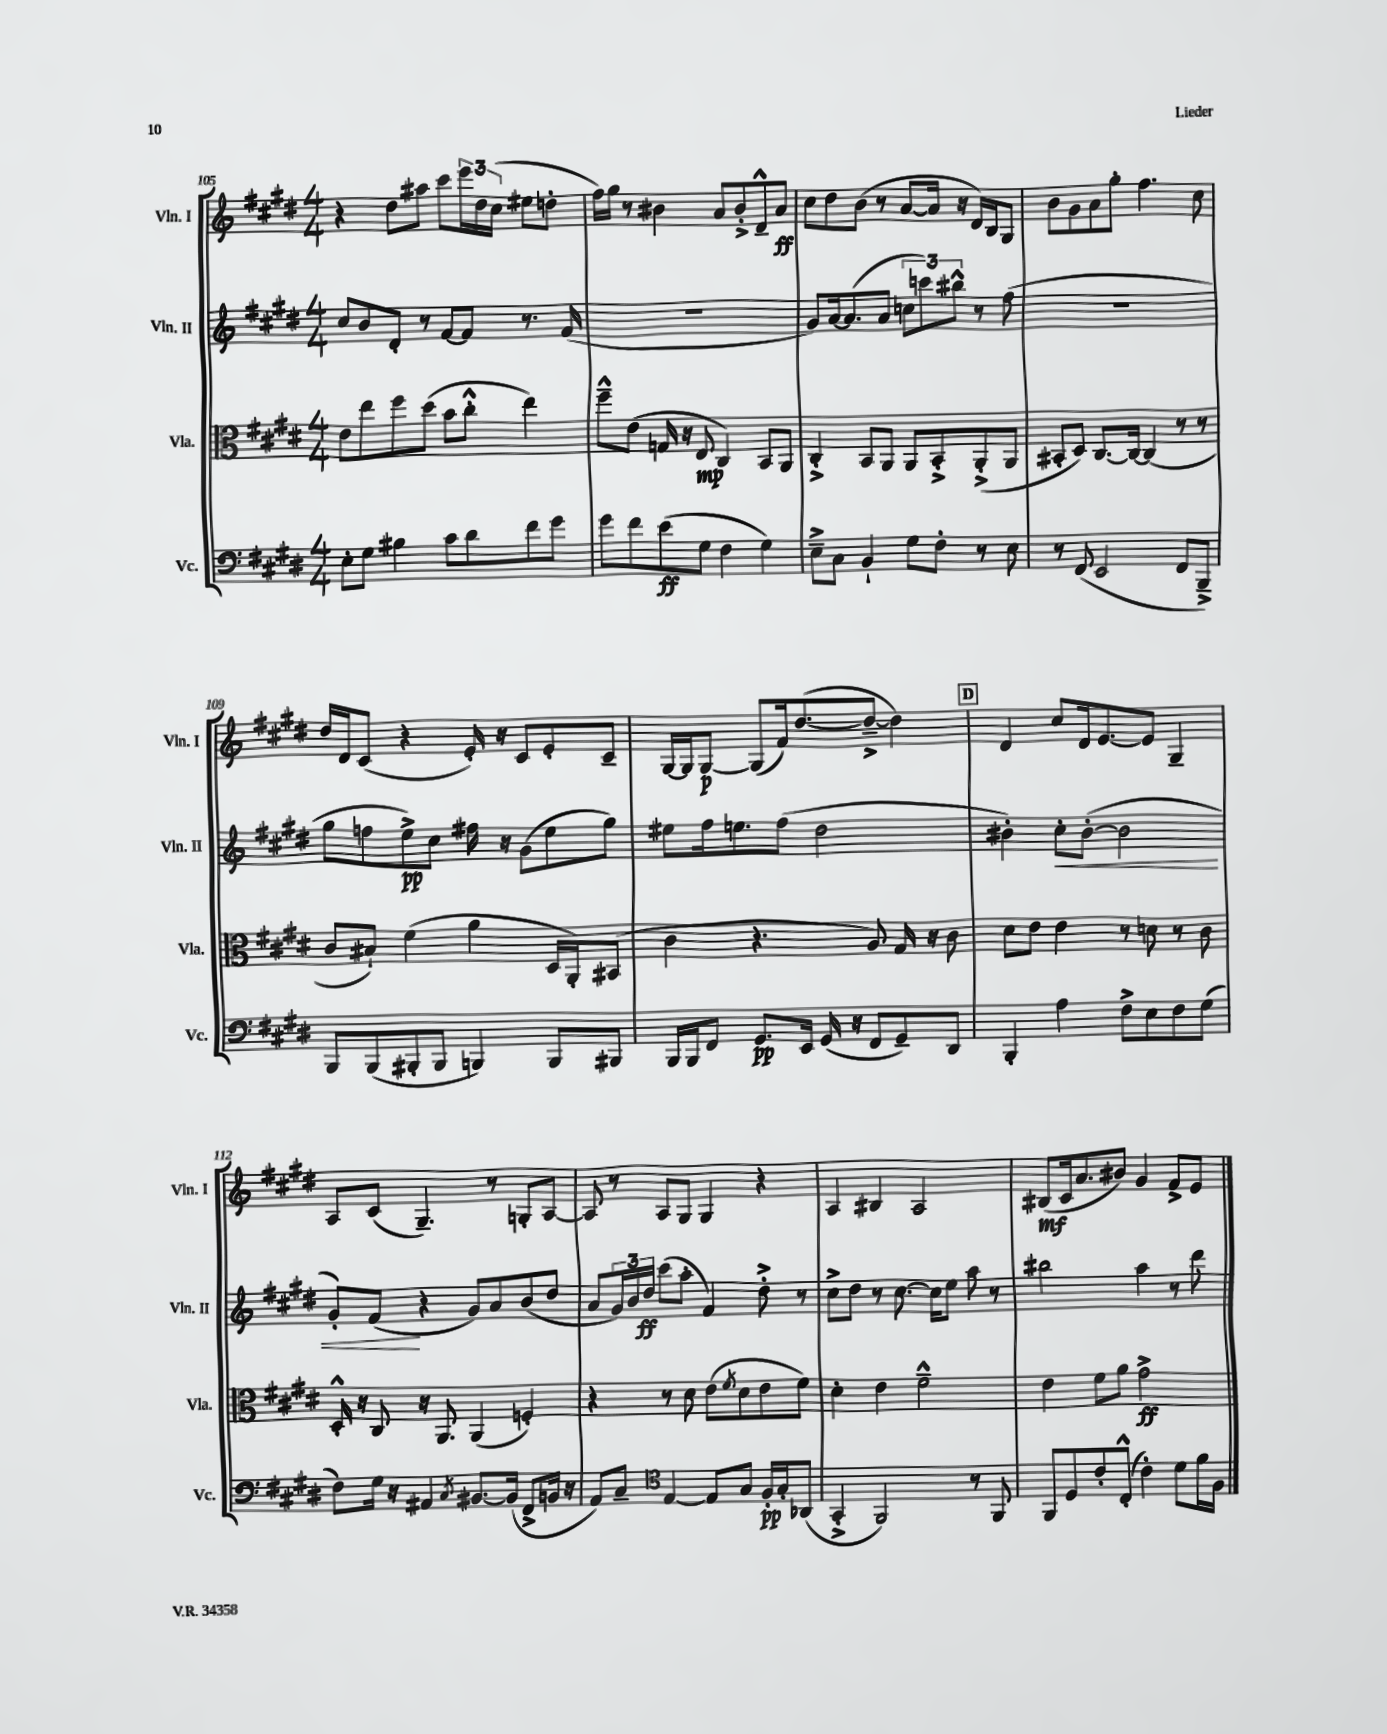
<<
\new StaffGroup <<
\new Staff = "s0" \with { instrumentName = "Vln. I" shortInstrumentName = "Vln. I" } {
    \clef treble \key e \major \numericTimeSignature \time 4/4
    r4 dis''8 ais''8 cis'''8 \tuplet 3/2 { e'''16 dis''16 cis''16( } eis''8 d''8-. |
    fis''16) gis''16 r8 bis'4 a'8 bis'8-.-> dis'8---^ a'8\ff |
    cis''8 dis''8 b'8( r8 a'8~ a'16 r16 dis'16) b16 gis8 |
    b'8 gis'8 a'8 gis''8-. fis''4. cis''8 |
    dis''16 dis'16 cis'8( r4 e'16-.) r16 cis'8 e'8-. cis'8-- |
    gis16~ gis16 gis8~\p gis8( fis'16) dis''8.~( dis''8~---> dis''4) |
    \mark \markup { \box "D" } dis'4 cis''8 dis'16 e'8.~ e'8 gis4-- |
    a8 cis'8( gis4.--) r8 g8-. a8~ |
    a8 r8 a8 gis8 gis4 r4 |
    a4 bis4 a2 |
    bis8\mf( cis'16 a'8. bis'8) gis'4 fis'8-> e'8 \bar "|." |
}
\new Staff = "s1" \with { instrumentName = "Vln. II" shortInstrumentName = "Vln. II" } {
    \clef treble \key e \major \numericTimeSignature \time 4/4
    cis''8 b'8 dis'8-. r8 fis'8~ fis'8 r8. fis'16( |
    R1 |
    gis'8) a'16~ a'8.( a'8 \tuplet 3/2 { c''8 c'''8) bis''8-^ } r8 fis''8( |
    R1 |
    gis''8 f''8 e''8->\pp) cis''8 fis''16 r16 gis'8( e''8 gis''8) |
    eis''8 fis''16 e''8. fis''8( dis''2 |
    \mark \markup { \box "D" } bis'4-.) cis''8-.\< bis'8~-.( bis'2 |
    gis'8-.) fis'8\!( r4 gis'8) a'8 b'8( dis''8 |
    a'8 \tuplet 3/2 { gis'16) b'16 dis''16\ff } cis'''8( a''8-. fis'4) dis''8-.-> r8 |
    cis''8-> dis''8 r8 cis''8.~ cis''16 e''8 a''8 r8 |
    bis''2 a''4 r8 dis'''8 \bar "|." |
}
\new Staff = "s2" \with { instrumentName = "Vla." shortInstrumentName = "Vla." } {
    \clef alto \key e \major \numericTimeSignature \time 4/4
    e'8 e''8 fis''8 dis''8( b'8 cis''8-.-^ e''4) |
    fis''8---^ e'8( g16 r16 e8\mp cis4) b,8 a,8 |
    cis4-.-> b,8 a,8 a,8 b,8-.-> a,8-.->( a,8 |
    bis,8-. dis8) cis8.~ cis16~ cis4( r8 r8 |
    cis'8 bis8-!) fis'4( a'4 dis16 a,16-.) bis,8( |
    cis'4 r4. a8) gis16 r16 cis'8 |
    \mark \markup { \box "D" } dis'8 e'8 e'4 r8 d'8 r8 cis'8 |
    dis16-.-^ r16 cis8 r16 a,8. a,4( f4-.) |
    r4 r8 dis'8 e'8( \acciaccatura { fis'8 } dis'8 e'8 fis'8) |
    dis'4-. e'4 fis'2---^ |
    e'4 fis'8 a'8 gis'2->\ff \bar "|." |
}
\new Staff = "s3" \with { instrumentName = "Vc." shortInstrumentName = "Vc." } {
    \clef bass \key e \major \numericTimeSignature \time 4/4
    e8-. gis8 bis4 cis'8 dis'8 fis'8 gis'8 |
    gis'8 fis'8 e'8\ff( gis8 fis4 gis4) |
    e8---> cis8 b,4-! gis8 fis8-. r8 e8 |
    r8 fis,8( e,2 fis,8 b,,8--->) |
    b,,8 b,,8( bis,,8-. bis,,8 b,,4) b,,8 bis,,8 |
    b,,16 b,,16 fis,8 gis,8.\pp e,16 gis,16( r16 fis,8 gis,8--) dis,8 |
    \mark \markup { \box "D" } b,,4-. a4 fis8-> e8 fis8 gis8( |
    fis8) gis16 r16 ais,4 \acciaccatura { cis8 } bis,8.~ bis,16( fis,8-> b,16 r16 |
    a,8) cis8-- \clef tenor e4~ e8 gis8 fis16-.\pp gis16-. aes,8( |
    gis,4-.-> fis,2) r8 fis,8 |
    fis,8 dis8 cis'8-. cis8-.-^( cis'4-.) dis'8 fis'16 fis16 \bar "|." |
}
>>
>>
\layout { \context { \Score currentBarNumber = #105 } }
